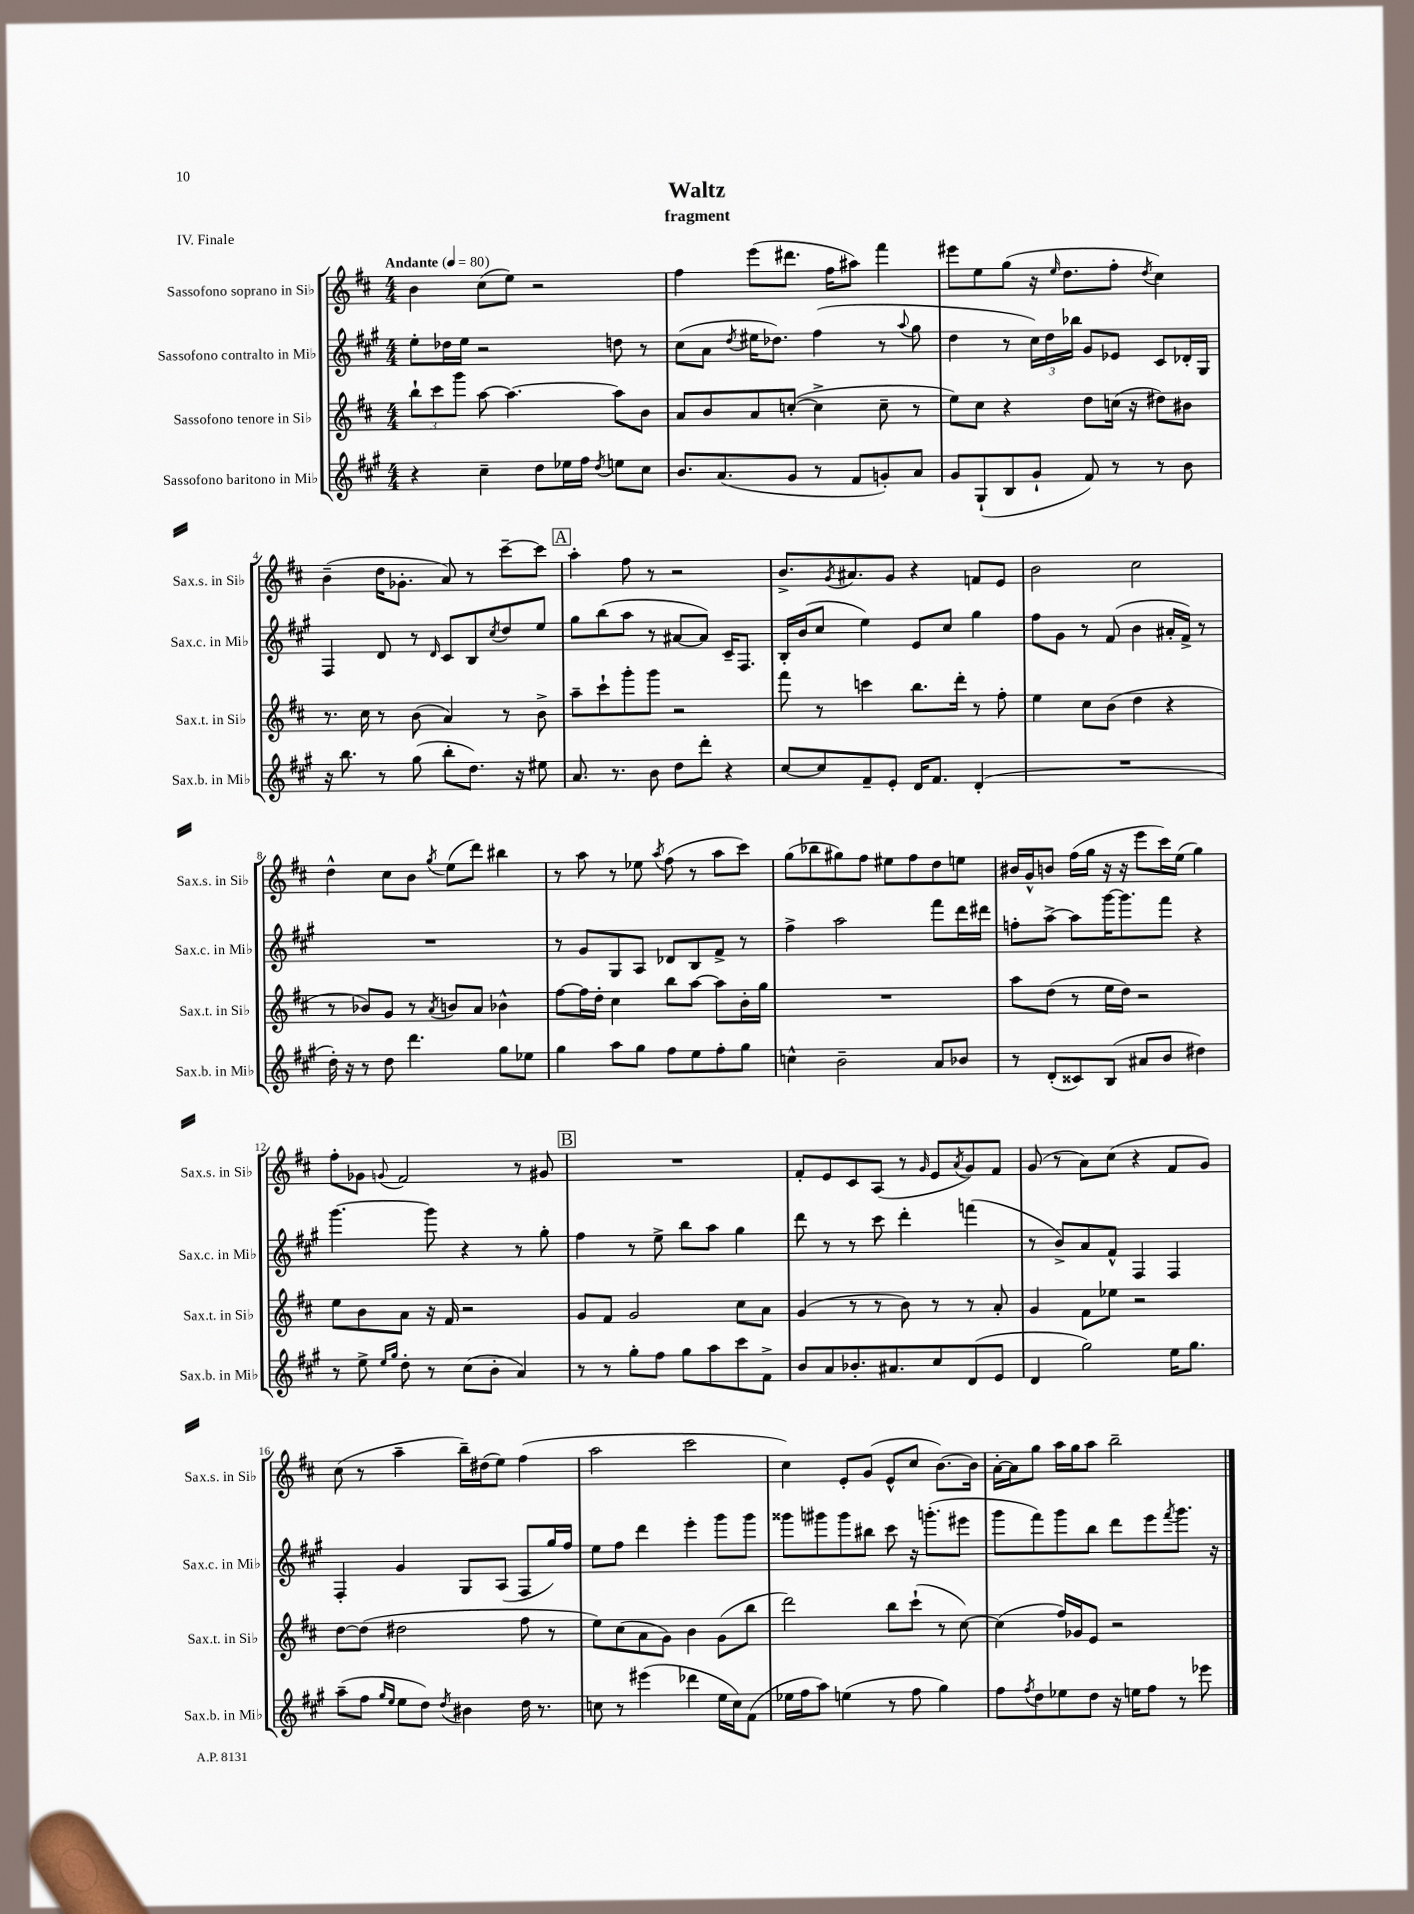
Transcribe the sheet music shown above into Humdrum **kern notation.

**kern	**kern	**kern	**kern
*part4	*part3	*part2	*part1
*staff4	*staff3	*staff2	*staff1
*I"Sassofono baritono in Mi♭	*I"Sassofono tenore in Si♭	*I"Sassofono contralto in Mi♭	*I"Sassofono soprano in Si♭
*I'Sax.b. in Mi♭	*I'Sax.t. in Si♭	*I'Sax.c. in Mi♭	*I'Sax.s. in Si♭
*clefG2	*clefG2	*clefG2	*clefG2
*k[f#c#g#]	*k[f#c#]	*k[f#c#g#]	*k[f#c#]
*M4/4	*M4/4	*M4/4	*M4/4
*MM80	*MM80	*MM80	*MM80
=1	=1	=1	=1
!	!	!	!LO:TX:a:B:t=Andante
4r	12bb`\L	8ee'\L	4b\
.	12ccc#\	.	.
.	.	16dd-X\L	.
.	12ggg\J	.	.
.	.	16ee\JJ	.
4cc#~\	[8aa\	2r	(8cc#\L
.	4.aa\_	.	8ee\J)
8dd\L	.	.	2r
16ee-X\L	.	.	.
16ff#\JJ	.	.	.
8qdd/	.	.	.
8een\L	8aa\L]	8ddn\	.
8cc#\J	8b\J	8r	.
=2	=2	=2	=2
8.b/L	8a/L	(8cc#\L	4ff#\
.	8b/	8a\J	.
(8.a/	.	.	.
.	.	8qdd/	.
.	8a/	16ee#X\KL	(8eee\L
.	.	8.dd-X\J)	.
8g#/J	([8ccn'/J	.	8.ddd#X\J
8r	4cc^\]	(4ff#\	.
.	.	.	16ff#\KL
8f#/L	.	.	8aa#X\J)
8gn'/)	8cc~\	8r	4fff#\
.	.	8qqaa/	.
8a/J	8r	8gg#\	.
=3	=3	=3	=3
8g#/L	8ee\L)	4dd\	8eee#X\L
(8G#`/	8cc#\J	.	8ee\
8B/	4r	8r	(8gg\J
8g#`/J	.	24cc#\LL)	16r
.	.	24dd\	.
.	.	.	16qqee/
.	.	.	8.dd\L
.	.	24bb-X\JJ	.
8f#/)	8dd\L	8g#/L	.
8r	(16ccn\Jk	8e-X/J	8ff#'\J
.	16r	.	.
.	.	.	8qdd/
8r	8dd#X\L)	8c#/L	4cc#\)
8b\	8b#X\J	16d-X'/L	.
.	.	16G#/JJ	.
!!LO:LB:g=z
=4	=4	=4	=4
16r	8.r	4F#/	(4b~\
8.bb\	.	.	.
.	16cc#\	.	.
8r	8r	8d/	16dd\KL
.	.	.	8.g-X'\J
(8gg#\	(8b\	8r	.
.	.	16qqd/	.
8bb'\L	4a/)	8c#/L	8a/)
8.dd\J)	.	8B/	8r
.	.	8qcc#/	.
.	8r	8dd/	[8ccc#~\L
16r	.	.	.
8ee#X\	8b^\	8ee/J	8ccc#\J]
!!LO:REH:place=s1:t=A
=5	=5	=5	=5
8.a/	8aa~\L	8gg#\L	4aa'\
.	8ccc#`\	(8bb\	.
8.r	.	.	.
.	8ggg'\	8aa\J	8ff#\
8b\	8ggg\J	8r	8r
8dd\L	2r	[8a#X/L	2r
8ddd'\J	.	8a#/J])	.
4r	.	16c#~/KL	.
.	.	8.F#/J	.
=6	=6	=6	=6
[8cc#/L	8fff#\	16B'/LL	8.b^/L
.	.	(16b/J	.
8cc#/]	8r	8cc#/J	.
.	.	.	8qg/
.	.	.	8.a#X/
8f#~/	4cccn\	4ee\)	.
8e'/J	.	.	8g/J
16d/KL	8.bb\L	8e/L	4r
8.f#/J	.	.	.
.	.	8cc#/J	.
.	16ddd'\Jk	.	.
(4d'/	8r	4gg#\	8fn/L
.	8ff#'\	.	8e/J
=7	=7	=7	=7
1r	4ee\	8ff#\L	2b\
.	.	8g#\J	.
.	8cc#\L	8r	.
.	(8b\J	(8f#/	.
.	4dd\	4b\	2cc#\
.	4r	16a#X'/LL	.
.	.	16f#^/JJ)	.
.	.	8r	.
!!LO:LB:g=z
=8	=8	=8	=8
16dd'\)	8r	1r	4dd^^\
16r	.	.	.
8r	8b-X/L)	.	.
8dd\	8g/J	.	8cc#\L
4.ddd\	8r	.	8b\J
.	8qa/	.	8qgg/
.	8bn/L	.	(8ee\L
.	8a/J	.	8ddd\J)
8gg#\L	4b-X^^\	.	4bb#X\
8ee-X\J	.	.	.
=9	=9	=9	=9
4gg#\	[8ff#\L	8r	8r
.	16ff#\L]	8g#/L	8aa\
.	16dd'\JJ	.	.
8aa\L	4cc#\	8G#/	8r
8gg#\J	.	8A/J	8ee-X\
.	.	.	8qaa/
8ff#\L	8bb\L	8d-X/L	(8ff#\
8ee\	[8aa\J	8B/	8r
8ff#'\	8aa\L]	8f#^/J	8aa\L
8gg#\J	16b'\L	8r	8ccc#\J)
.	16gg\JJ	.	.
=10	=10	=10	=10
4ccn^^\	1r	4ff#^\	(8gg\L
.	.	.	8bb-X\
2b~\	.	2aa\	8gg#X\)
.	.	.	8ff#\J
.	.	.	8ee#X\L
.	.	.	8ff#\
8a/L	.	8fff#\L	8dd\
8b-X/J	.	16ddd\L	8een\J
.	.	16ddd#X\JJ	.
=11	=11	=11	=11
8r	8aa\L	8ffn'\L	16b#X/LL
.	.	.	16g^^/J
(8d'/L	(8dd\J	[8aa^\J	8bn/J
8c##X/)	8r	8aa\L]	(16ff#\LL
.	.	.	16gg\JJ
(8B/J	16ee\LL	[16ggg#\K	16r
.	16dd\JJ)	8.ggg#\]	16r
8a#X/L	2r	.	8eee\L
8b/J	.	8fff#\J	16ccc#\L)
.	.	.	(16ee\JJ
4dd#X\)	.	4r	4gg\)
!!LO:LB:g=z
=12	=12	=12	=12
8r	8ee\L	[4.ggg#\	8ff#'\L
8ee^\	8b\	.	8g-X\J
16qqee/LL	.	.	.
16qqgg#/JJ	.	.	8qqgn/
8dd'\	8a\J	.	2f#/
8r	16r	8ggg#\]	.
.	16f#/	.	.
(8cc#\L	2r	4r	.
8b'\J	.	.	.
4a/)	.	8r	8r
.	.	8gg#'\	8g#X/
!!LO:REH:place=s1:t=B
=13	=13	=13	=13
8r	8g/L	4ff#\	1r
8r	8f#/J	.	.
8gg#'\L	2g/	8r	.
8ff#\J	.	8ee^\	.
8gg#\L	.	8bb\L	.
8aa\	.	8aa\J	.
8ccc#\	8cc#\L	4gg#\	.
8f#^\J	8a\J	.	.
=14	=14	=14	=14
8b/L	(4g/	8ddd\	8f#'/L
8a/	.	8r	8e/
8.b-X'/	8r	8r	8c#/
.	8r	8ccc#\	(8A/J
8.a#X/	.	.	.
.	8b\)	4ddd'\	8r
.	.	.	16qqg/
8cc#/	8r	.	8e/L
.	.	.	8qa/
(8d/	8r	(4fffn\	8g/)
8e/J	8a'/	.	8f#/J
=15	=15	=15	=15
4d/	4g/	8r	(8g/
.	.	8b^/L)	8r
2gg#\)	8f#\L	8a/	8a\L)
.	8ee-X\J	8f#^^/J	(8cc#\J
.	2r	4F#/	4r
16ee\KL	.	4F#/	8f#/L
8.gg#\J	.	.	.
.	.	.	8g/J)
!!LO:LB:g=z
=16	=16	=16	=16
(8aa~\L	[8dd\L	4F#'/	(8cc#\
8ff#\J	(8dd\J]	.	8r
16qqgg#/LL	.	.	.
16qqee/JJ	.	.	.
8ee\L	2dd#X\	4g#/	4aa~\
8dd\J)	.	.	.
8qdd/	.	.	.
4b#X\	.	8G#/L	16bb~\LL)
.	.	.	(16dd#X\J
.	.	(8A/J	8ee\J)
16dd\	8ff#\	8F#/L	(4ff#\
8.r	.	.	.
.	8r	16gg#/L)	.
.	.	16ff#/JJ	.
=17	=17	=17	=17
8ccn\	8ee\L)	8ee\L	2aa\
8r	(8cc#\	8ff#\J	.
(4eee#X\	8a\	4ddd\	.
.	8g\J)	.	.
4ddd-X\	4b\	4eee'\	2ccc#\
16ee\LL	(8g\L	8ggg#\L	.
16cc\J)	.	.	.
(8f#\J	8bb\J	8ggg#\J	.
=18	=18	=18	=18
16ee-X\LL	2ddd\)	8ggg##X\L	4cc#\)
16ff#\J	.	.	.
8aa\J)	.	8ggg#X\	.
(4een\	.	8ggg#\	8e'/L
.	.	8bb#X\J	(8g/J
8r	8bb\L	8ccc#\	8e^^/L
8ff#\	(8ccc#`\J	16r	8cc#/J
.	.	(8.gggn'\L	.
4gg#\)	8r	.	[8.b\L)
.	[8cc#\)	8eee#X\J	.
.	.	.	16b\Jk]
=19	=19	=19	=19
8ff#\L	(4cc#\]	8ggg#\L	[16a'\LL
.	.	.	16a\J]
8qff#/	.	.	.
8dd\	.	8fff#\)	8gg\J
8ee-X\	16ff#/LL)	8ggg#\	16aa\LL
.	16g-X/J	.	16gg\J
8dd\J	8e/J	8bb\J	8aa\J
16r	2r	8ddd\L	2bb~\
16een\KL	.	.	.
8ff#\J	.	8eee\	.
.	.	8qfff#/	.
8r	.	8.ggg#\J	.
8eee-X\	.	.	.
.	.	16r	.
==	==	==	==
*-	*-	*-	*-
